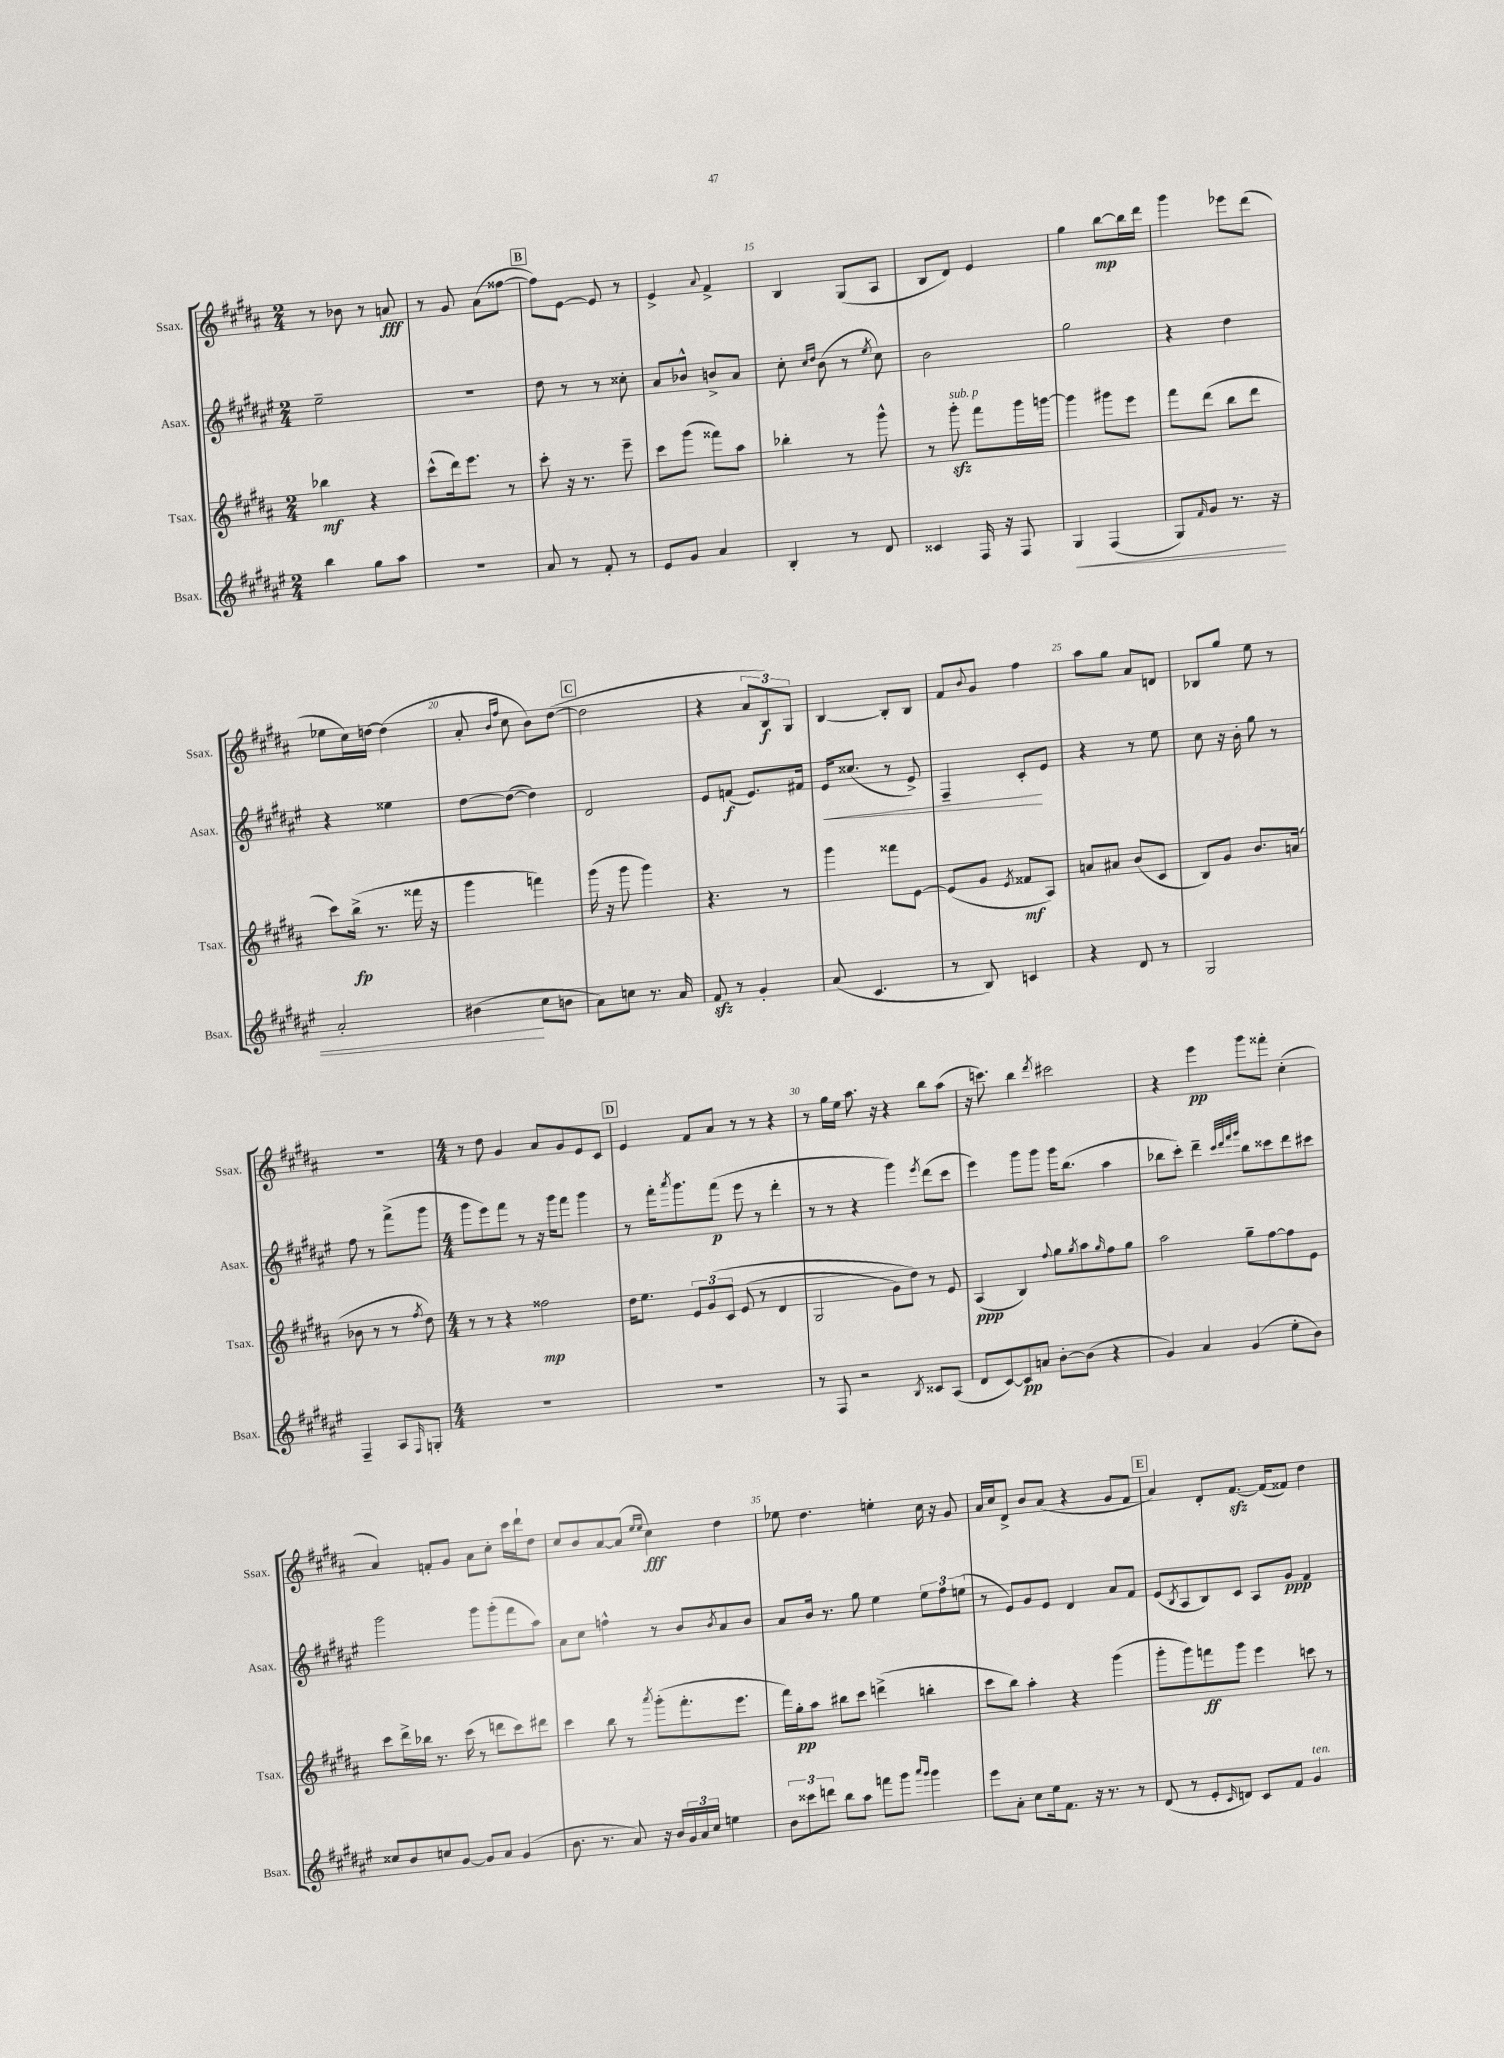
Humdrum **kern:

**kern	**dynam	**kern	**dynam	**kern	**dynam	**kern	**dynam
*part4	*part4	*part3	*part3	*part2	*part2	*part1	*part1
*staff4	*staff4	*staff3	*staff3	*staff2	*staff2	*staff1	*staff1
*I"Bsax.	*	*I"Tsax.	*	*I"Asax.	*	*I"Ssax.	*
*I'Bsax.	*	*I'Tsax.	*	*I'Asax.	*	*I'Ssax.	*
*clefG2	*	*clefG2	*	*clefG2	*	*clefG2	*
*k[f#c#g#d#a#e#]	*	*k[f#c#g#d#a#]	*	*k[f#c#g#d#a#e#]	*	*k[f#c#g#d#a#]	*
*M2/4	*	*M2/4	*	*M2/4	*	*M2/4	*
=11	=11	=11	=11	=11	=11	=11	=11
4bb\	.	4bb-X\	mf	2ee#~\	.	8r	.
.	.	.	.	.	.	8b-X\	.
8gg#\L	.	4r	.	.	.	8r	.
8aa#\J	.	.	.	.	.	8an/	fff
=12	=12	=12	=12	=12	=12	=12	=12
2r	.	(8ccc#^^\L	.	2r	.	8r	.
.	.	16ddd#\k)	.	.	.	8g#/	.
.	.	8.eee\J	.	.	.	.	.
.	.	.	.	.	.	(8a#\L	.
.	.	8r	.	.	.	[8ff##X\J	.
!!LO:REH:place=s1:t=B
=13	=13	=13	=13	=13	=13	=13	=13
8a#/	.	8ccc#'\	.	8dd#\	.	8ff##\L])	.
8r	.	16r	.	8r	.	[8e\J	.
.	.	8.r	.	.	.	.	.
8f#'/	.	.	.	8r	.	8e/]	.
8r	.	8eee~\	.	8cc##X'\	.	8r	.
=14	=14	=14	=14	=14	=14	=14	=14
8e#/L	.	8ccc#\L	.	8a#/L	.	4e^/	.
8g#/J	.	(8ggg#\J	.	8b-X^^/J	.	.	.
.	.	.	.	.	.	8qqa#/	.
4a#/	.	8fff##X\L)	.	8bn^/L	.	4f#^/	.
.	.	8aa#\J	.	8a#/J	.	.	.
=15	=15	=15	=15	=15	=15	=15	=15
4B'/	.	4bb-X'\	.	8cc#'\	.	4B/	.
.	.	.	.	16qqcc#/LL	.	.	.
.	.	.	.	16qqdd#/JJ	.	.	.
.	.	.	.	(8b\	.	.	.
8r	.	8r	.	8r	.	(8G#/L	.
.	.	.	.	8qee#/	.	.	.
8d#/	.	8ggg#^^\	.	8cc#\)	.	8A#/J	.
=16	=16	=16	=16	=16	=16	=16	=16
4c##X/	.	8r	.	2b\	.	8B/L	.
!	!	!LO:TX:a:i:t=sub. p	!	!	!	!	!
.	.	8ggg#zz'\	.	.	.	8d#/J)	.
16F#/	.	8fff#\L	.	.	.	4e/	.
16r	.	.	.	.	.	.	.
8F#/	.	16ggg#\L	.	.	.	.	.
.	.	[16gggn\JJ	.	.	.	.	.
=17	=17	=17	=17	=17	=17	=17	=17
!	!LO:HP:b	!	!	!	!	!	!
4G#/	<	4ggg\]	.	2gg#\	.	4gg#\	.
(4F#/	.	8ggg#X\L	.	.	.	[8bb\L	mp
.	.	8eee\J	.	.	.	16bb\L]	.
.	.	.	.	.	.	16ddd#\JJ	.
=18	=18	=18	=18	=18	=18	=18	=18
8G#/L)	.	8fff#\L	.	4r	.	4ggg#\	.
16qqf#/	.	.	.	.	.	.	.
8g#/J	.	(8ddd#\J	.	.	.	.	.
8.r	.	8bb\L	.	4dd#\	.	8eee-X\L	.
.	.	8ddd#\J	.	.	.	(8ddd#\J	.
16r	.	.	.	.	.	.	.
!!LO:LB:g=z
=19	=19	=19	=19	=19	=19	=19	=19
2a#'/	.	8ccc#\L)	.	4r	.	8ee-X\L	.
.	.	(16bb^\Jk	fp	.	.	16cc#\L)	.
.	.	8.r	.	.	.	[16ddn\JJ	.
.	.	.	.	4ee##X\	.	(4dd\]	.
.	.	16fff##X\	.	.	.	.	.
.	.	16r	.	.	.	.	.
=20	=20	=20	=20	=20	=20	=20	=20
(4b#X\	.	4ggg#\	.	[8dd#\L	.	8a#'/	.
.	.	.	.	.	.	16qqb/LL	.
.	.	.	.	.	.	16qqff#/JJ	.
.	.	.	.	(8dd#\J_	.	8cc#\	.
8cc#\L	[	4fffn\)	.	4dd#\])	.	8b\L)	.
8bn\J	.	.	.	.	.	([8dd#\J	.
!!LO:REH:place=s1:t=C
=21	=21	=21	=21	=21	=21	=21	=21
8a#\L)	.	(16ggg#\	.	2d#/	.	2dd#\]	.
.	.	16r	.	.	.	.	.
8ccn\J	.	8ggg#\	.	.	.	.	.
8.r	.	4ggg#\)	.	.	.	.	.
16a#/	.	.	.	.	.	.	.
=22	=22	=22	=22	=22	=22	=22	=22
8f#zz/	.	4.r	.	8e#/L	.	4r	.
8r	.	.	.	(8fn/J	f	.	.
4g#'/	.	.	.	8.e#/L)	.	12a#/L	.
.	.	.	.	.	.	12B/)	f
.	.	8r	.	.	.	.	.
.	.	.	.	.	.	12G#/J	.
.	.	.	.	16f#X/Jk	.	.	.
=23	=23	=23	=23	=23	=23	=23	=23
!	!	!	!	!	!LO:HP:b	!	!
(8a#/	.	4ggg#\	.	16e#/KL	<	[4B/	.
.	.	.	.	(8.cc##X/J	.	.	.
4.c#/	.	.	.	.	.	.	.
.	.	8fff##X\L	.	8r	.	8B'/L]	.
.	.	[8e\J	.	8e#^/)	.	8B/J	.
=24	=24	=24	=24	=24	=24	=24	=24
8r	.	(8e/L]	.	4F#~/	.	8f#/L	.
.	.	.	.	.	.	8qqb/	.
8B/)	.	8g#/J	.	.	.	8g#/J	.
.	.	8qe/	.	.	.	.	.
4cn/	.	8f##X/L	mf	8c#'/L	.	4ff#\	.
.	.	8A#/J)	.	8e#/J	[	.	.
=25	=25	=25	=25	=25	=25	=25	=25
4r	.	8an/L	.	4r	.	8aa#\L	.
.	.	8a#X/J	.	.	.	8gg#\J	.
8d#/	.	(8b/L	.	8r	.	8a#/L	.
8r	.	8c#/J	.	8ee#\	.	8dn/J	.
=26	=26	=26	=26	=26	=26	=26	=26
2G#/	.	8B/L)	.	8cc#\	.	8B-X/L	.
.	.	8g#/J	.	16r	.	8gg#/J	.
.	.	.	.	16b'\	.	.	.
.	.	8.b/L	.	8gg#\	.	8ee\	.
.	.	.	.	8r	.	8r	.
.	.	(16an/Jk	.	.	.	.	.
!!LO:LB:g=z
=27	=27	=27	=27	=27	=27	=27	=27
4F#~/	.	8b-X\	.	8ff#\	.	2r	.
.	.	8r	.	8r	.	.	.
8A#/L	.	8r	.	(8fff#^\L	.	.	.
16qqF#/	.	8qff#/	.	.	.	.	.
8Gn'/J	.	8dd#\)	.	8ggg#\J	.	.	.
=28	=28	=28	=28	=28	=28	=28	=28
*M4/4	*	*M4/4	*	*M4/4	*	*M4/4	*
1r	.	8r	.	8ggg#\L	.	8r	.
.	.	8r	.	8eee#\)	.	8dd#\	.
.	.	4r	.	8fff#\J	.	4g#/	.
.	.	.	.	8r	.	.	.
.	.	2ff##X\	mp	16r	.	8a#/L	.
.	.	.	.	16ggg#\KL	.	.	.
.	.	.	.	8fff#\J	.	8g#/	.
.	.	.	.	4ggg#\	.	8e/	.
.	.	.	.	.	.	8c#/J	.
!!LO:REH:place=s1:t=D
=29	=29	=29	=29	=29	=29	=29	=29
1r	.	16dd#\KL	.	8r	.	4e/	.
.	.	8.ee\J	.	.	.	.	.
.	.	.	.	16fff#'\KL	.	.	.
.	.	.	.	8qaaa#/	.	.	.
.	.	.	.	8.ggg#\	.	.	.
.	.	12e/L	.	.	.	8f#/L	.
.	.	(12g#/	.	.	.	.	.
.	.	.	.	(8fff#\J	p	8a#/J	.
.	.	12c#/J	.	.	.	.	.
.	.	(8e/	.	8eee#\	.	8r	.
.	.	8r	.	8r	.	8r	.
.	.	4d#/	.	4ddd#'\	.	4r	.
=30	=30	=30	=30	=30	=30	=30	=30
8r	.	2G#/	.	8r	.	8r	.
8F#/	.	.	.	8r	.	16gg#\LL	.
.	.	.	.	.	.	16ee\JJ	.
2r	.	.	.	4r	.	8.aa#\	.
.	.	.	.	.	.	16r	.
.	.	8g#\L)	.	4ggg#\)	.	4r	.
.	.	8dd#\J)	.	.	.	.	.
8qB/	.	.	.	8qeee#/	.	.	.
8c##X/L	.	8r	.	(8ddd#\L	.	8bb\L	.
(8A#/J	.	8e/	.	8ccc#\J	.	(8aa#\J	.
=31	=31	=31	=31	=31	=31	=31	=31
8d#/L	.	(4A#/	ppp	4eee#\)	.	16r	.
.	.	.	.	.	.	8.cccn\)	.
[8c#/)	.	.	.	.	.	.	.
8c#/]	pp	4B/)	.	8ggg#\L	.	4bb\	.
8an/J	.	.	.	8ggg#\J	.	.	.
.	.	8qqff#/	.	.	.	8qddd#/	.
[8b'\L	.	8gg#\L	.	16ggg#\KL	.	2ccc#X\	.
.	.	.	.	(8.bb\J	.	.	.
.	.	8qgg#/	.	.	.	.	.
(8b\J]	.	8aa#\	.	.	.	.	.
.	.	16qqgg#/	.	.	.	.	.
4r	.	8ff#\	.	4aa#\	.	.	.
.	.	8gg#\J	.	.	.	.	.
=32	=32	=32	=32	=32	=32	=32	=32
4g#/)	.	2aa#\	.	8bb-X\L	.	4r	.
.	.	.	.	8ccc#'\J)	.	.	.
4a#/	.	.	.	4ddd#~\	.	4eee\	pp
.	.	.	.	32qqccc#/LLL	.	.	.
.	.	.	.	32qqddd#/	.	.	.
.	.	.	.	32qqfff#/	.	.	.
.	.	.	.	32qqggg#/JJJ	.	.	.
(4g#/	.	8gg#~\L	.	8bb-\L	.	8ggg#\L	.
.	.	[8ff#\	.	8ccc##X\	.	8fff##X'\J	.
8ee#'\L	.	8ff#\]	.	8ddd#\	.	(4cc#'\	.
8b\J)	.	8e\J	.	8ccc#X\J	.	.	.
!!LO:LB:g=z
=33	=33	=33	=33	=33	=33	=33	=33
8cc##X/L	.	8ccc#\L	.	2ggg#\	.	4a#/)	.
8b/	.	16ddd#^\L	.	.	.	.	.
.	.	16bb-X\JJ	.	.	.	.	.
8ccn/	.	8.r	.	.	.	8fn'/L	.
[8g#/J	.	.	.	.	.	8g#/J	.
.	.	(16ccc#\	.	.	.	.	.
8g#/L]	.	8r	.	8ggg#\L	.	8a#\L	.
8a#/J	.	8dddn\L	.	(8ggg#'\	.	8cc#'\J	.
(4g#/	.	8ccc#\)	.	8fff#\	.	16ccc#\LL	.
.	.	.	.	.	.	16ddd#`\J	.
.	.	8ddd#X\J	.	8aa#\J)	.	8dd#\J	.
=34	=34	=34	=34	=34	=34	=34	=34
8.b\	.	4ccc#\	.	8a#\L	.	8cc#/L	.
.	.	.	.	8cc#\J	.	8b/	.
8.r	.	.	.	.	.	.	.
.	.	8bb\	.	4ffn^^\	.	[8a#/	.
8a#/)	.	8r	.	.	.	(8a#/J]	.
.	.	.	.	.	.	16qqee/LL	.
.	.	8qaaa#/	.	.	.	16qqee/JJ	.
16r	.	(8ggg#'\L	.	8r	.	4cc#\)	fff
16b/LL	.	.	.	.	.	.	.
24g#/	.	8.fff#'\	.	8b/L	.	.	.
24a#/	.	.	.	.	.	.	.
24cc#/JJ	.	.	.	.	.	.	.
.	.	.	.	8qb/	.	.	.
4een\	.	.	.	8a#/	.	4dd#\	.
.	.	8.eee\J	.	.	.	.	.
.	.	.	.	8b/J	.	.	.
=35	=35	=35	=35	=35	=35	=35	=35
12b\L	.	16fff#\LL)	.	8a#/L	.	8ee-X\	.
.	.	16gg#'\J	pp	.	.	.	.
12ccc##X\	.	.	.	.	.	.	.
.	.	8aa#\J	.	16b/Jk	.	4.dd#\	.
12dddn\J	.	.	.	.	.	.	.
.	.	.	.	8.r	.	.	.
8bb\L	.	8bb#X\L	.	.	.	.	.
8aa#\J	.	8ccc#\J	.	8gg#\	.	.	.
8fffn\L	.	(4dddn^\	.	4ee#\	.	4een'\	.
8ggg#\J	.	.	.	.	.	.	.
16qqaaa#/LL	.	.	.	.	.	.	.
16qqggg#/JJ	.	.	.	.	.	.	.
4ggg#\	.	4bbn'\	.	12ee#\L	.	16cc#\	.
.	.	.	.	.	.	16r	.
.	.	.	.	12ff#\	.	.	.
.	.	.	.	.	.	8g#/	.
.	.	.	.	(12een\J	.	.	.
=36	=36	=36	=36	=36	=36	=36	=36
8eee#\L	.	8ccc#\L	.	8r	.	16a#/LL	.
.	.	.	.	.	.	16cc#/J	.
8a#'\J	.	8bb\J)	.	8e#/L)	.	8d#^/J	.
8cc#\L	.	4aa#'\	.	8g#/	.	8b/L	.
16ee#\k	.	.	.	8e#/J	.	(8a#/J	.
8.f#\J	.	.	.	.	.	.	.
.	.	4r	.	4d#/	.	4r	.
16r	.	.	.	.	.	.	.
8.r	.	.	.	.	.	.	.
.	.	(4ggg#\	.	8a#/L	.	8g#/L	.
8r	.	.	.	8f#/J	.	8f#/J	.
!!LO:REH:place=s1:t=E
=37	=37	=37	=37	=37	=37	=37	=37
(8d#/	.	8ggg#'\L	.	(8e#/L	.	4a#/)	.
.	.	.	.	8qB/	.	.	.
8r	.	8ggg#\)	.	8A#/	.	.	.
8e#'/L	.	8fffn\	ff	8B/)	.	8d#'/L	.
16qqc#/	.	.	.	.	.	.	.
8dn/J)	.	8ggg#\J	.	8c#/J	.	[8.f#zz/J	.
8c#/L	.	4eee\	.	8A#/L	.	.	.
.	.	.	.	.	.	(16f#/KL]	.
8f#/J	.	.	.	8g#/J	ppp	8f##X/J)	.
!LO:TX:a:i:t=ten.	!	!	!	!	!	!	!
4g#/	.	8cccn\	.	4f#/	.	4dd#\	.
.	.	8r	.	.	.	.	.
==	==	==	==	==	==	==	==
*-	*-	*-	*-	*-	*-	*-	*-
